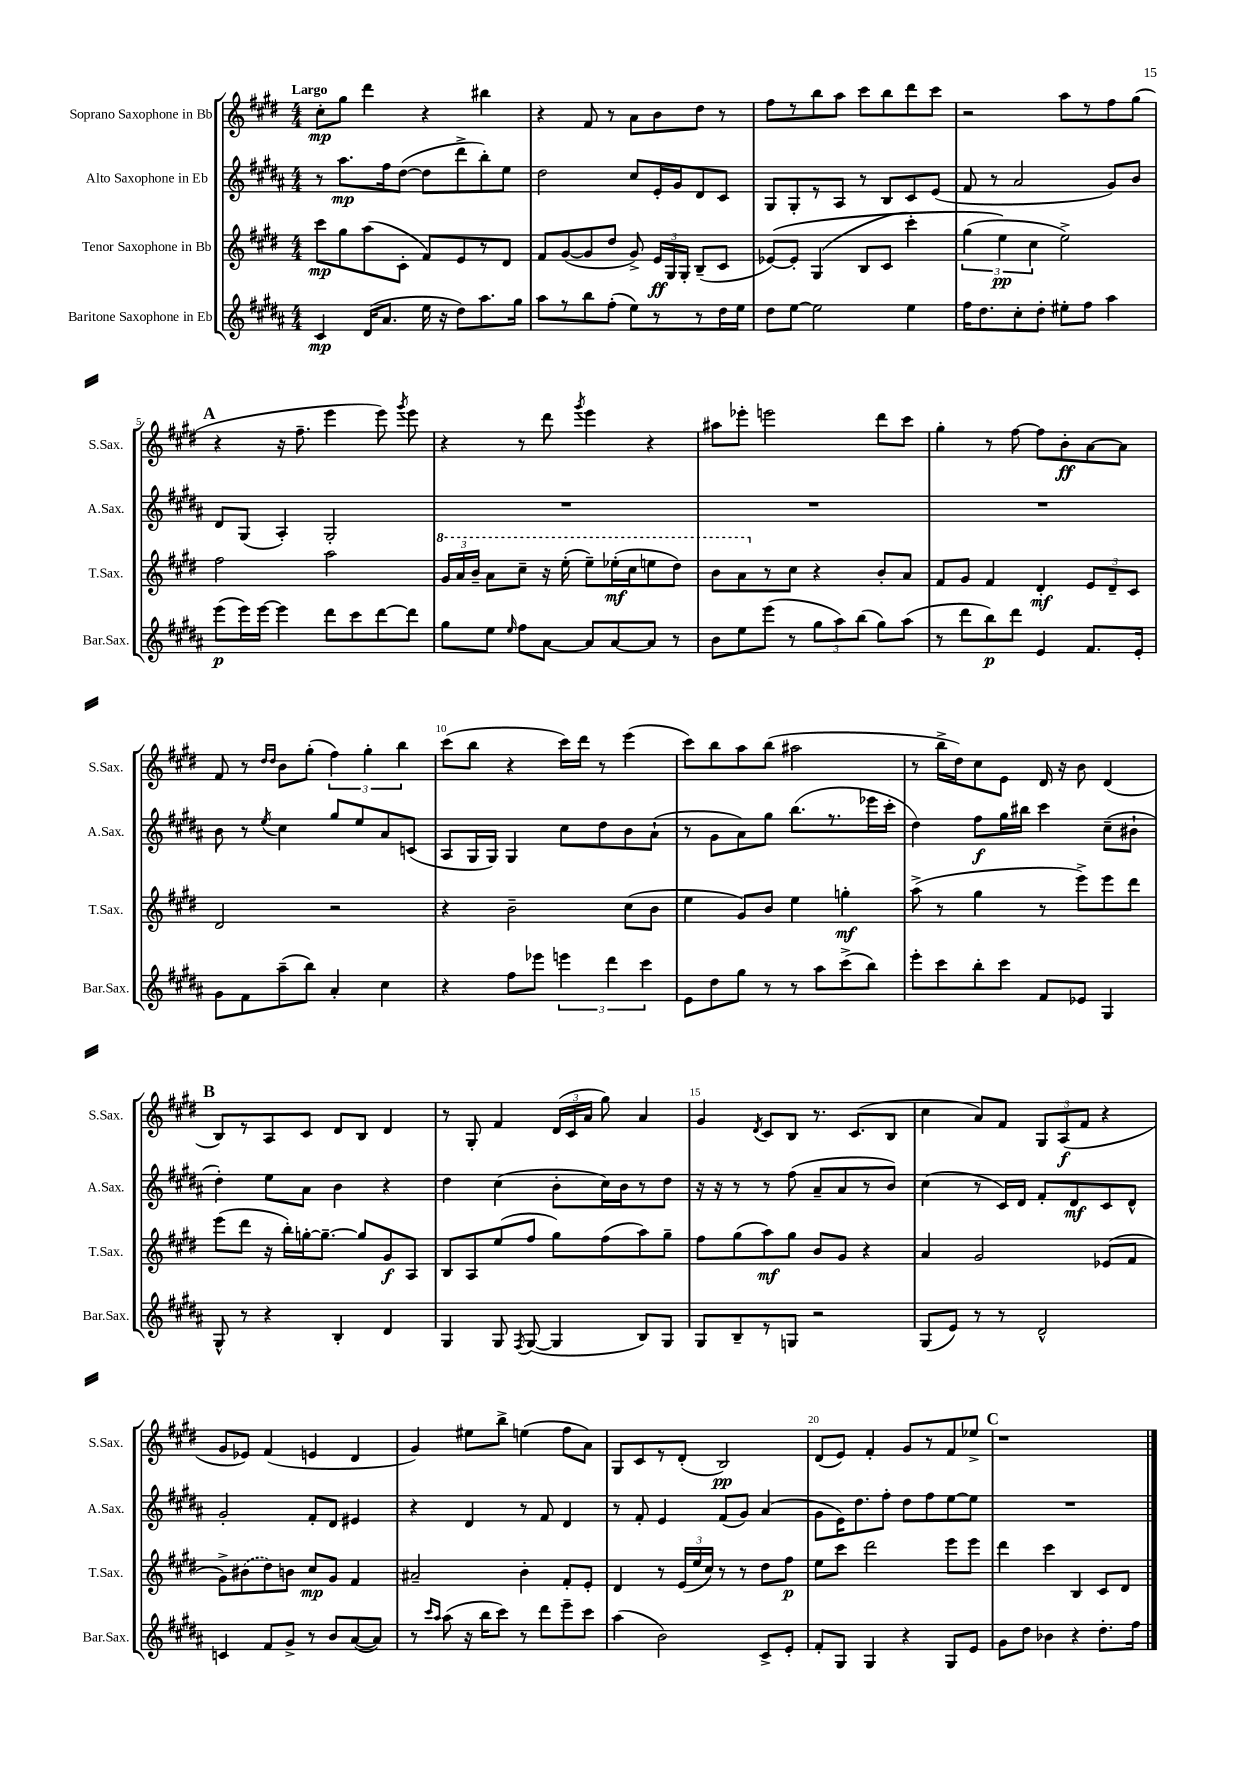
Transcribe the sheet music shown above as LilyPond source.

<<
\new StaffGroup <<
\new Staff = "s0" \with { instrumentName = "Soprano Saxophone in Bb" shortInstrumentName = "S.Sax." } {
    \clef treble \key e \major \numericTimeSignature \time 4/4 \tempo "Largo"
    \autoBeamOff cis''8[-.\mp gis''8] dis'''4 r4 bis''4 |
    r4 fis'8 r8 a'8[ b'8 dis''8] r8 |
    fis''8[ r8 b''8 a''8] cis'''8[ b''8 dis'''8 cis'''8] |
    r2 a''8[ r8 fis''8 gis''8]( |
    \mark \markup { \bold "A" } r4 r16 fis''8.-- e'''4 e'''8) \acciaccatura { gis'''8 } e'''8 |
    r4 r8 dis'''8 \acciaccatura { gis'''8 } e'''4 r4 |
    ais''8[ ees'''8]-. e'''2 dis'''8[ cis'''8] |
    gis''4-. r8 fis''8~ fis''8[ b'8-.\ff a'8~ a'8] |
    fis'8 r8 \grace { dis''16[ dis''16] } b'8[ gis''8]-.( \tuplet 3/2 { fis''4) gis''4-. b''4 } |
    cis'''8[( b''8] r4 cis'''16[) dis'''16] r8 e'''4( |
    cis'''8[) b''8 a''8 b''8]( ais''2 |
    r8 b''16[-> dis''16) cis''8 e'8] dis'16 r16 b'8 dis'4( |
    \mark \markup { \bold "B" } b8[) r8 a8 cis'8] dis'8[ b8] dis'4 |
    r8 gis8-. fis'4 \tuplet 3/2 { dis'16[( cis'16 a'16] } gis''8) a'4 |
    gis'4 \acciaccatura { dis'8 } cis'8[ b8] r8. cis'8.[( b8] |
    cis''4 a'8[) fis'8] \tuplet 3/2 { gis8[ a8\f( fis'8] } r4 |
    gis'8[ ees'8]) fis'4( e'4 dis'4 |
    gis'4) eis''8[ b''8]-> e''4( fis''8[ a'8]) |
    gis8[ cis'8 r8 dis'8]-.( b2\pp) |
    dis'8[( e'8]) fis'4-. gis'8[ r8 fis'8 ees''8]-> |
    \mark \markup { \bold "C" } r1 \bar "|." |
}
\new Staff = "s1" \with { instrumentName = "Alto Saxophone in Eb" shortInstrumentName = "A.Sax." } {
    \clef treble \key b \major \numericTimeSignature \time 4/4
    \autoBeamOff r8 ais''8.[\mp fis''16 dis''8]~( dis''8[ dis'''8-> b''8-.) e''8] |
    dis''2 cis''8[ e'16-. gis'16 dis'8 cis'8] |
    gis8[ gis8-. r8 ais8] r8 b8[ cis'8 e'8]( |
    fis'8 r8 ais'2 gis'8[) b'8] |
    \mark \markup { \bold "A" } dis'8[ gis8]( ais4-.) gis2-. |
    R1 |
    R1 |
    R1 |
    b'8 r8 \acciaccatura { e''8 } cis''4 gis''8[ e''8 ais'8 c'8]( |
    ais8[ gis16 gis16]) gis4 cis''8[ dis''8 b'8 ais'8]-!( |
    r8 gis'8[ ais'8) gis''8] b''8.[( r8. ees'''16 cis'''16]-. |
    dis''4) fis''8[\f gis''16 bis''16] cis'''4 cis''8[--( bis'8]-! |
    \mark \markup { \bold "B" } dis''4-.) e''8[ ais'8] b'4 r4 |
    dis''4 cis''4( b'8[-. cis''16) b'16 r8 dis''8] |
    r16 r16 r8 r8 fis''8( ais'8[-- ais'8 r8 b'8]) |
    cis''4( r8 cis'16[) dis'16] fis'8[-. dis'8\mf cis'8 dis'8]-^ |
    gis'2-. fis'8[-. dis'8] eis'4 |
    r4 dis'4 r8 fis'8 dis'4 |
    r8 fis'8-. e'4 fis'8[( gis'8]) ais'4( |
    gis'8[ e'16) dis''8. fis''8]-. dis''8[ fis''8 e''8~ e''8] |
    \mark \markup { \bold "C" } R1 \bar "|." |
}
\new Staff = "s2" \with { instrumentName = "Tenor Saxophone in Bb" shortInstrumentName = "T.Sax." } {
    \clef treble \key e \major \numericTimeSignature \time 4/4
    \autoBeamOff cis'''8[\mp gis''8 a''8( cis'8]-. fis'8[) e'8 r8 dis'8] |
    fis'8[ gis'8~( gis'8 dis''8] gis'8->) \tuplet 3/2 { e'16[\ff gis16 gis16]-. } b8[--( cis'8] |
    ees'8[~)\( ees'8]-. gis4( b8[ cis'8] cis'''4-.) |
    \tuplet 3/2 { gis''4( e''4\pp\) cis''4 } e''2->) |
    \mark \markup { \bold "A" } fis''2 a''2 |
    \tuplet 3/2 { \ottava #1 gis''16[ a''16 b''16]-- } a''8[ cis'''8]-- r16 e'''16-.( e'''8[--) ees'''16-.\mf( cis'''16 e'''8 dis'''8]) |
    b''8[ a''8 \ottava #0 r8 cis''8] r4 b'8[-. a'8] |
    fis'8[ gis'8] fis'4 dis'4-.\mf \tuplet 3/2 { e'8[ dis'8-- cis'8] } |
    dis'2 r2 |
    r4 b'2-- cis''8[( b'8] |
    e''4 gis'8[) b'8] e''4 g''4-.\mf |
    a''8->( r8 gis''4 r8 e'''8[->) e'''8 dis'''8] |
    \mark \markup { \bold "B" } e'''8[( dis'''8] r16 b''16[-.) g''16~-. g''8.]~-- g''8[ gis'8\f a8] |
    b8[ a8 e''8( fis''8] gis''8[) fis''8( a''8) gis''8]-- |
    fis''8[ gis''8( a''8\mf) gis''8] b'8[ gis'8] r4 |
    a'4 gis'2 ees'8[( fis'8] |
    gis'8[->) \once \slurDashed bis'8( dis''8) b'8] cis''8[\mp gis'8] fis'4 |
    ais'2-- b'4-. fis'8[-. e'8]-. |
    dis'4 r8 \tuplet 3/2 { e'16[( e''16 cis''16]) } r8 r8 dis''8[ fis''8]\p |
    e''8[ cis'''8] dis'''2 e'''8[ e'''8] |
    \mark \markup { \bold "C" } dis'''4 cis'''4 b4 cis'8[ dis'8] \bar "|." |
}
\new Staff = "s3" \with { instrumentName = "Baritone Saxophone in Eb" shortInstrumentName = "Bar.Sax." } {
    \clef treble \key b \major \numericTimeSignature \time 4/4
    \autoBeamOff cis'4\mp dis'16[( ais'8.] e''16 r16 dis''8[) ais''8. gis''16] |
    ais''8[ r8 b''8 fis''8]-.( e''8[) r8 r8 dis''16 e''16] |
    dis''8[ e''8]~ e''2 e''4 |
    fis''16[ dis''8. cis''8-. dis''8]-. eis''8[-. fis''8] ais''4 |
    \mark \markup { \bold "A" } e'''8[\p( e'''16) e'''16]~ e'''4 dis'''8[ cis'''8 dis'''8~ dis'''8] |
    gis''8[ e''8] \grace { e''16 } fis''8[ ais'8]~ ais'8[ ais'8~ ais'8] r8 |
    b'8[ e''8 e'''8]( r8 \tuplet 3/2 { gis''8[ ais''8) b''8]( } gis''8[) ais''8]( |
    r8 dis'''8[ b''8\p) dis'''8] e'4 fis'8.[ e'16]-. |
    gis'8[ fis'8 ais''8--( b''8]) ais'4-. cis''4 |
    r4 fis''8[ ees'''8] \tuplet 3/2 { e'''4 dis'''4 cis'''4 } |
    e'8[ dis''8 gis''8] r8 r8 ais''8[ cis'''8->( b''8]) |
    e'''8[-. cis'''8 b''8-. cis'''8] fis'8[ ees'8] gis4 |
    \mark \markup { \bold "B" } gis8-^ r8 r4 b4-. dis'4 |
    gis4 gis8 \acciaccatura { fis8 } gis8~( gis4 b8[) gis8] |
    gis8[ b8-- r8 g8] r2 |
    gis8[( e'8]) r8 r8 dis'2-^ |
    c'4 fis'8[ gis'8]-> r8 b'8[ ais'8~( ais'8]) |
    r8 \grace { cis'''16[ ais''16] } ais''8( r16 b''16[ cis'''8]) r8 dis'''8[ e'''8-- cis'''8] |
    ais''4( b'2) cis'8[-> e'8]-. |
    fis'8[-. gis8] gis4 r4 gis8[ e'8] |
    \mark \markup { \bold "C" } gis'8[ dis''8] bes'4 r4 dis''8.[-. fis''16] \bar "|." |
}
>>
>>
\layout { \context { \Score \override BarNumber.break-visibility = ##(#f #t #t) barNumberVisibility = #(every-nth-bar-number-visible 5) } }
